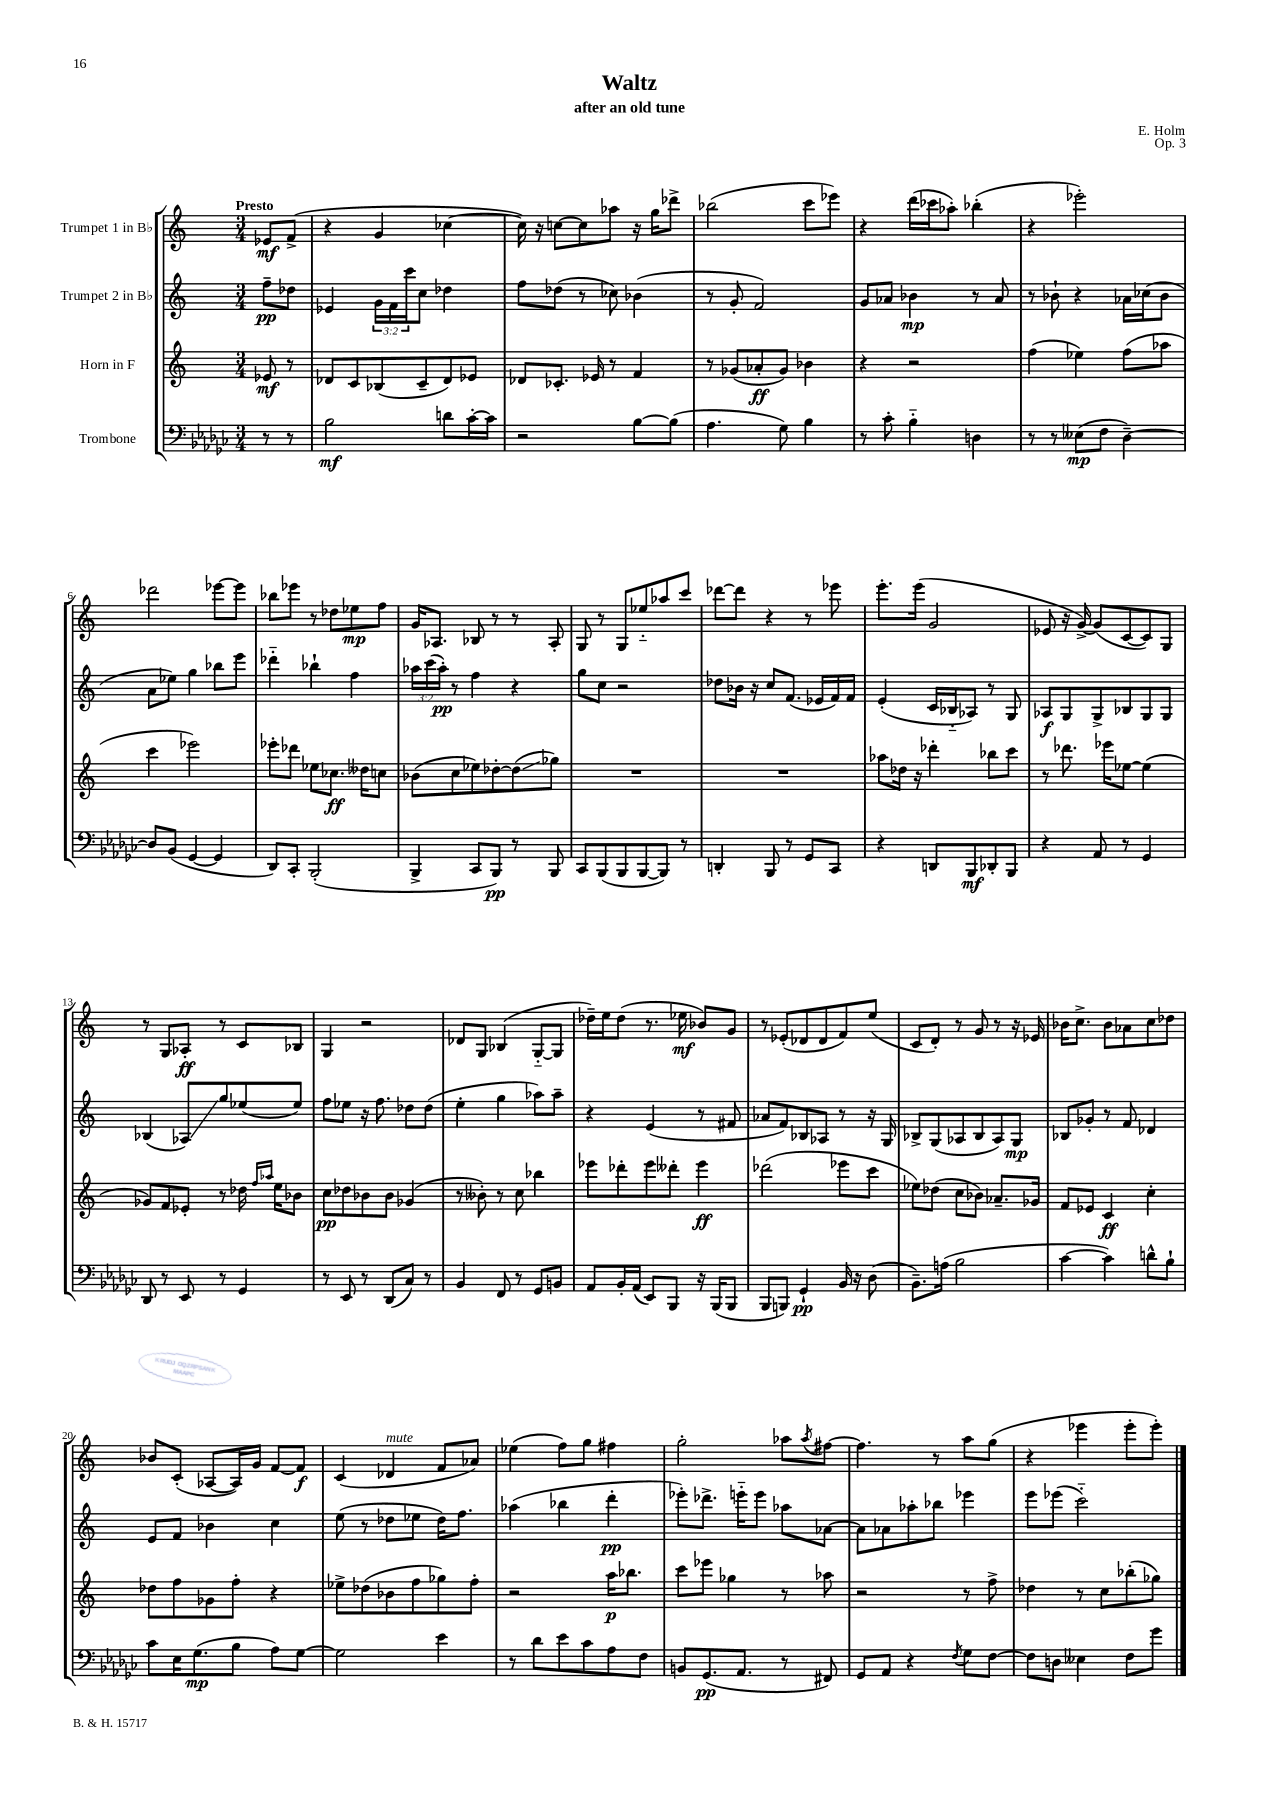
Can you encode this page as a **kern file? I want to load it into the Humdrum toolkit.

**kern	**kern	**kern	**kern
*staff4	*staff3	*staff2	*staff1
*clefF4	*clefG2	*clefG2	*clefG2
*k[b-e-a-d-g-c-]	*k[]	*k[]	*k[]
*M3/4	*M3/4	*M3/4	*M3/4
8r	8e-	8ff~	8e-
8r	8r	8dd-	(8f^
=	=	=	=
2B-	8d-	4e-	4r
.	8c	.	.
.	(8B-	24g	4g
.	.	24f	.
.	.	24ccc	.
.	8c~	8cc	.
8d	8d-)	4dd-	[4cc-
[16c-'	8e-	.	.
16c-]	.	.	.
=	=	=	=
2r	8d-	8ff	16cc-])
.	.	.	16r
.	8.c-'	(8dd-	[8cc
.	.	8r	8cc]
.	16e-	.	.
.	8r	8cc-)	8aa-
[8B-	4f	(4b-	16r
.	.	.	16gg
(8B-]	.	.	8ddd-^
=	=	=	=
4.A-	8r	8r	(2bb-
.	(8g-	8g'	.
.	8a-'	2f)	.
8G-)	8g-)	.	.
4B-	4b-	.	8ccc
.	.	.	8eee-)
=	=	=	=
8r	4r	8g	4r
8c-'	.	8a-	.
4B-'~	2r	4b-	(16ddd
.	.	.	16ccc-
.	.	.	8aa-')
4D	.	8r	(4bb-'
.	.	8a-	.
=	=	=	=
8r	(4ff	8r	4r
8r	.	8b-`	.
(8E--	4ee-)	4r	2eee-')
8F	.	.	.
[4D-~)	(8ff	16a-	.
.	.	(16cc-	.
.	8aa-	8b-	.
=	=	=	=
8D-]	4ccc	8a	2ddd-
(8BB-	.	8ee-)	.
[4GG-	2eee-)	4gg	.
4GG-]	.	8bb-	[8eee-
.	.	8eee	8eee-]
=	=	=	=
8DD-)	8eee-'	4ddd-'~	8bb-
8CC-'	8ddd-	.	8eee-
(2BBB-'	8ee-	4bb-`	8r
.	8.cc-	.	8dd-
.	.	4ff	8ee-
.	16dd--	.	.
.	8cc	.	8ff
=	=	=	=
4BBB-^	(8b-	24aa-	16g
.	.	(24ccc	.
.	.	.	8.A-
.	.	24aa-')	.
.	8cc	8r	.
8CC-	8ee-)	4ff	8B-
8BBB-)	[8dd-'	.	8r
8r	(8dd-]	4r	8r
8BBB-	8gg-)	.	8A-'
=	=	=	=
8CC-	2.r	8gg	8G
(8BBB-	.	8cc	8r
8BBB-	.	2r	8G
[8BBB-	.	.	8ee-'~
8BBB-])	.	.	8aa-
8r	.	.	8ccc
=	=	=	=
4DD'	2.r	8dd-	[8ddd-
.	.	16b-	8ddd-]
.	.	16r	.
8BBB-	.	8cc	4r
8r	.	(8.f	.
8GG-	.	.	8r
.	.	16e-	.
8CC-	.	16f)	8eee-
.	.	16f	.
=	=	=	=
4r	8aa-	(4e'	8.eee'
.	16dd-	.	.
.	16r	.	(16eee
8DD	4ddd-'	16c	2g
.	.	16B-'~	.
8BBB-	.	8A-)	.
8DD-'	8bb-	8r	.
8BBB-	8ccc	8G	.
=	=	=	=
4r	8r	8A-	8e-
.	8.ddd-	8G	16r
.	.	.	[16g^)
8AA-	.	8G^	(8g]
.	16eee-	.	.
8r	[8ee-	8B-	[8c
4GG-	(4ee-]	8G	8c])
.	.	8G	8G
=	=	=	=
8DD-	8g-)	(4B-	8r
8r	8f	.	8G
8EE-	8e-'	8A-)	8A-'
8r	8r	8gg	8r
4GG-	16dd-	(8ee-	8c
.	16qqff	.	.
.	16qqaa-	.	.
.	16ee	.	.
.	8b-	8ee-)	8B-
=	=	=	=
8r	8cc	8ff	4G
8EE-	8dd-	8ee-	.
8r	8b-	16r	2r
.	.	8.ff	.
(8DD-	8b-	.	.
8C-)	(4g-	8dd-	.
8r	.	(8dd-	.
=	=	=	=
4BB-	8r	4ee'	8d-
.	8b--')	.	8G
8FF	8r	4gg	(4B-
8r	8cc	.	.
8GG-	4bb-	8aa-)	[8G'~
8BB	.	8aa-~	8G]
=	=	=	=
8AA-	8eee-	4r	16dd-~)
.	.	.	16ee
16BB-'	8ddd-'	.	(8dd-
(16AA-	.	.	.
8EE-)	8eee-	(4e	8.r
8BBB-	8ddd--'	.	.
.	.	.	16ee-
16r	4eee-	8r	8b-)
(16BBB-	.	.	.
8BBB-	.	8f#	8g
=	=	=	=
8BBB-	(2ddd-	8a-	8r
8BBB)	.	8f)	(8e-'
4GG-`	.	8B-	8d-
.	.	8A-	8d-
16BB-	8eee-	8r	8f)
16r	.	.	.
(8D-	8ccc	16r	(8ee
.	.	16G	.
=	=	=	=
8.BB-~)	8ee-)	8B-^	8c
.	(8dd-	(8G	8d')
(16A	.	.	.
2B-	8cc	8A-	8r
.	8b-)	8B-	8g
.	8.a-~	8A-)	8r
.	.	8G	16r
.	16g-	.	16e-
=	=	=	=
[4c-	8f	8B-	16b-
.	.	.	8.cc^
.	8e-	8g-'	.
4c-])	4c	8r	8b-
.	.	8f	8a-
8d^^	4cc'	4d-	8cc
8B-`	.	.	8dd-
=	=	=	=
8c-	8dd-	8e	8b-
16E-	8ff	8f	(8c'
(8.G-	.	.	.
.	8g-	4b-	[8A-
8B-	8ff'	.	16A-])
.	.	.	16g
8A-)	4r	4cc	[8f
[8G-	.	.	8f]
=	=	=	=
2G-]	8ee-^	(8ee	(4c
.	(8dd-	8r	.
.	8b-	8dd-	4d-
.	8ff	8ee-	.
4e-	8gg-)	16dd-)	8f
.	.	8.ff	.
.	8ff'	.	8a-)
=	=	=	=
8r	2r	(4aa-	(4ee-
8d-	.	.	.
8e-	.	4bb-	8ff)
8c-	.	.	8gg
8A-	16aa	4ddd'	4ff#
.	8.bb-	.	.
8F	.	.	.
=	=	=	=
8BB	8ccc	8eee-')	2gg'
(8.GG-	8eee-	8.ddd-^	.
.	4gg-	.	.
8.AA-	.	16eee'~	.
.	.	8eee	.
8r	8r	8aa-	8aa-
.	.	.	8qaa-
8FF#)	8aa-	[8a-	[8ff#
=	=	=	=
8GG-	2r	8a-]	4.ff#]
8AA-	.	8a-	.
4r	.	8aa-'	.
.	.	8bb-	8r
8qF	.	.	.
8G-	8r	4eee-	8aa
[8F	8ff^	.	(8gg
=	=	=	=
8F]	4dd-	8eee	4r
8D	.	(8eee-	.
4E--	8r	2ccc'~)	4eee-
.	8cc	.	.
8F	(8bb-'	.	8eee-'
8g-	8gg-)	.	8eee-')
==	==	==	==
*-	*-	*-	*-
